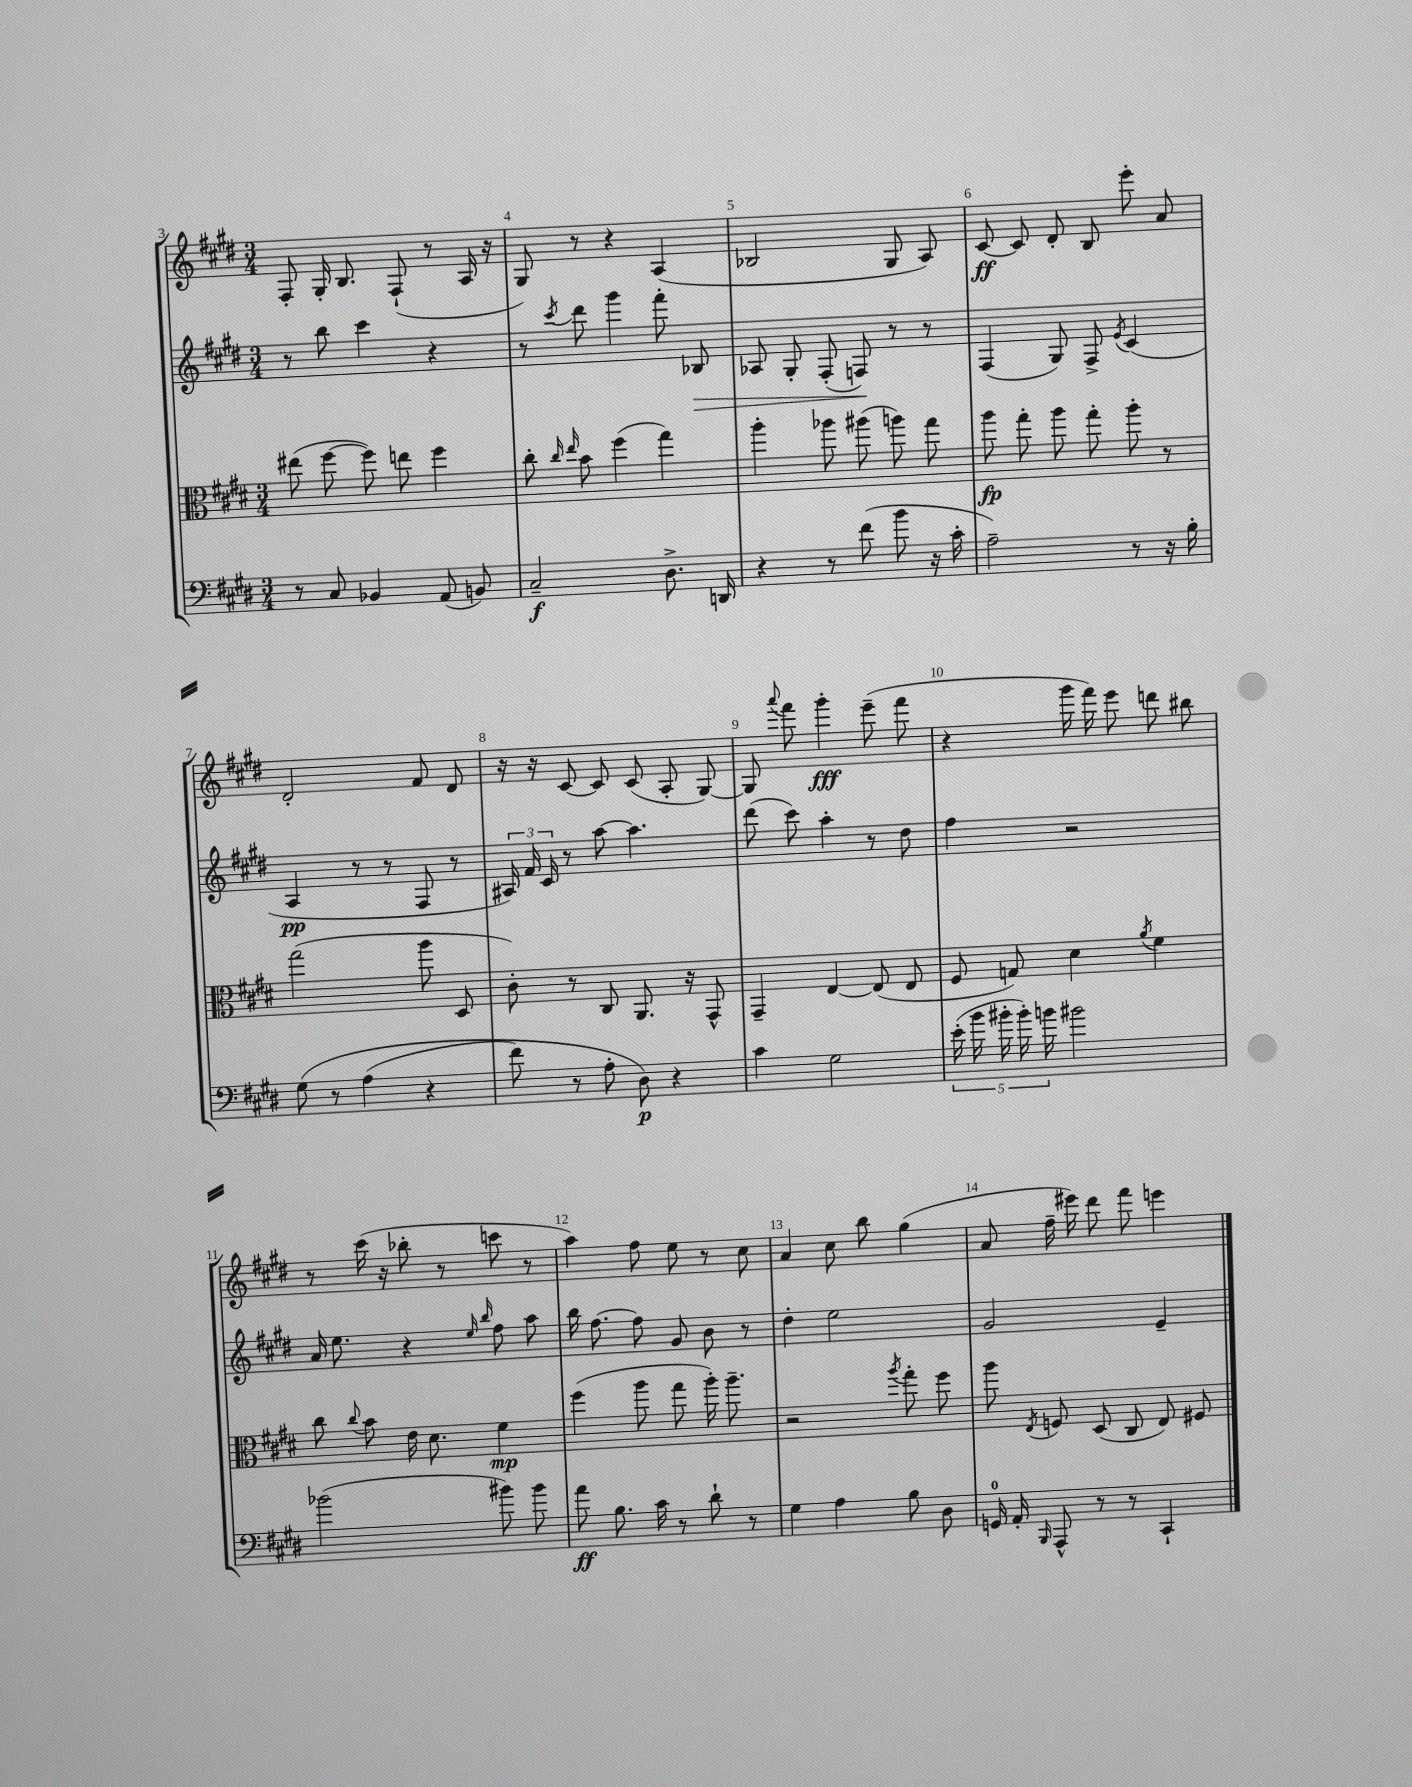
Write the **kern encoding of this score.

**kern	**kern	**kern	**kern
*staff4	*staff3	*staff2	*staff1
*clefF4	*clefC3	*clefG2	*clefG2
*k[f#c#g#d#]	*k[f#c#g#d#]	*k[f#c#g#d#]	*k[f#c#g#d#]
*M3/4	*M3/4	*M3/4	*M3/4
8r	(8ee#	8r	8F#'
8C#	[8ff#	8bb	16G#'
.	.	.	8.B
4BB-	8ff#])	4ccc#	.
.	8ee	.	(8F#`
(8AA	4ff#	4r	8r
8BB)	.	.	16A
.	.	.	16r
=	=	=	=
2C#~	8cc#'	8r	8G#)
.	16qqcc#	.	.
.	16qqee	8qccc#	.
.	8b	8ddd#	8r
.	(4ff#	4ggg#	4r
8.D#^	4gg#)	8fff#'	(4A
.	.	8B-	.
16DD	.	.	.
=	=	=	=
4r	4aa'	8A-	2B-
.	.	8G#'	.
8r	8aa-	(8F#'	.
(8f#	(8aa#	8F)	.
8b	8aa)	8r	8G#
16r	8gg#	8r	8A)
16c#'	.	.	.
=	=	=	=
2A~)	8aa	(4F#	[8c#
.	8gg#'	.	8c#]
.	8aa	8G#)	8d#'
.	8gg#'	8F#^	8B
.	.	8qe	.
8r	8aa'	(4c#	8eee'
16r	8r	.	8a
16B'	.	.	.
=	=	=	=
&(8G#	(2gg#	4A	2d#'
8r	.	.	.
(4A	.	8r	.
.	.	8r	.
4r	8aa	8F#	8f#
.	8D#	8r	8d#
=	=	=	=
8f#)	8c#')	24A#)	16r
.	.	24f#	.
.	.	.	16r
.	.	24c#	.
8r	8r	8r	[8c#
8A'	8C#	[8aa	8c#]
8D#&)	8.AA	4.aa]	(8c#
4r	.	.	8A'
.	16r	.	.
.	8GG#^^	.	[8G#)
=	=	=	=
4c#	4GG#~	(8ddd#	8G#]
.	.	.	8qqaaa
.	.	8ccc#)	8fff#
2G#	[4E	4aa'	4ggg#'
.	(8E]	8r	(8eee~
.	8E	8dd#	8fff#
=	=	=	=
(20e'	8F#	4ff#	4r
20b	.	.	.
20b#'	.	.	.
.	8G)	.	.
20b#')	.	.	.
20b	.	.	.
2b#	4d#	2r	16ggg#
.	.	.	16fff#)
.	.	.	8eee
.	8qa	.	.
.	4f#	.	8ddd
.	.	.	8bb#
=	=	=	=
(2b-	8cc#	16a	8r
.	.	8.ee	.
.	8qqcc#	.	.
.	8b	.	(16ccc#
.	.	.	16r
.	16e	4r	8bb-'
.	8.d#	.	.
.	.	.	8r
.	.	16qqee	.
.	.	16qqbb	.
8b#)	4f#	8ff#	8ccc
8b#	.	8aa	8r
=	=	=	=
8a	(4ff#	16bb	4aa)
.	.	[8.ff#	.
8.B	.	.	.
.	8aa	8ff#]	8ff#
16c#	.	.	.
8r	8gg#	8g#	8ee
8d#`	16aa')	8b	8r
.	8.aa~	.	.
8r	.	8r	8cc#
=	=	=	=
4G#	2r	4dd#'	4a
4A	.	2ee	8cc#
.	.	.	8bb
.	8qaa	.	.
8B	8gg#'	.	(4gg#
8D#	8ff#	.	.
=	=	=	=
16GG	8aa	2g#	8a
16AA'	.	.	.
16qqBBB	8qE	.	.
8AAA^^	8F	.	16ff#~
.	.	.	16eee#)
8r	(8D#	.	8ddd#
8r	8C#	.	8fff#
4CC#`	8E)	4e~	4eee
.	8F#	.	.
==	==	==	==
*-	*-	*-	*-
